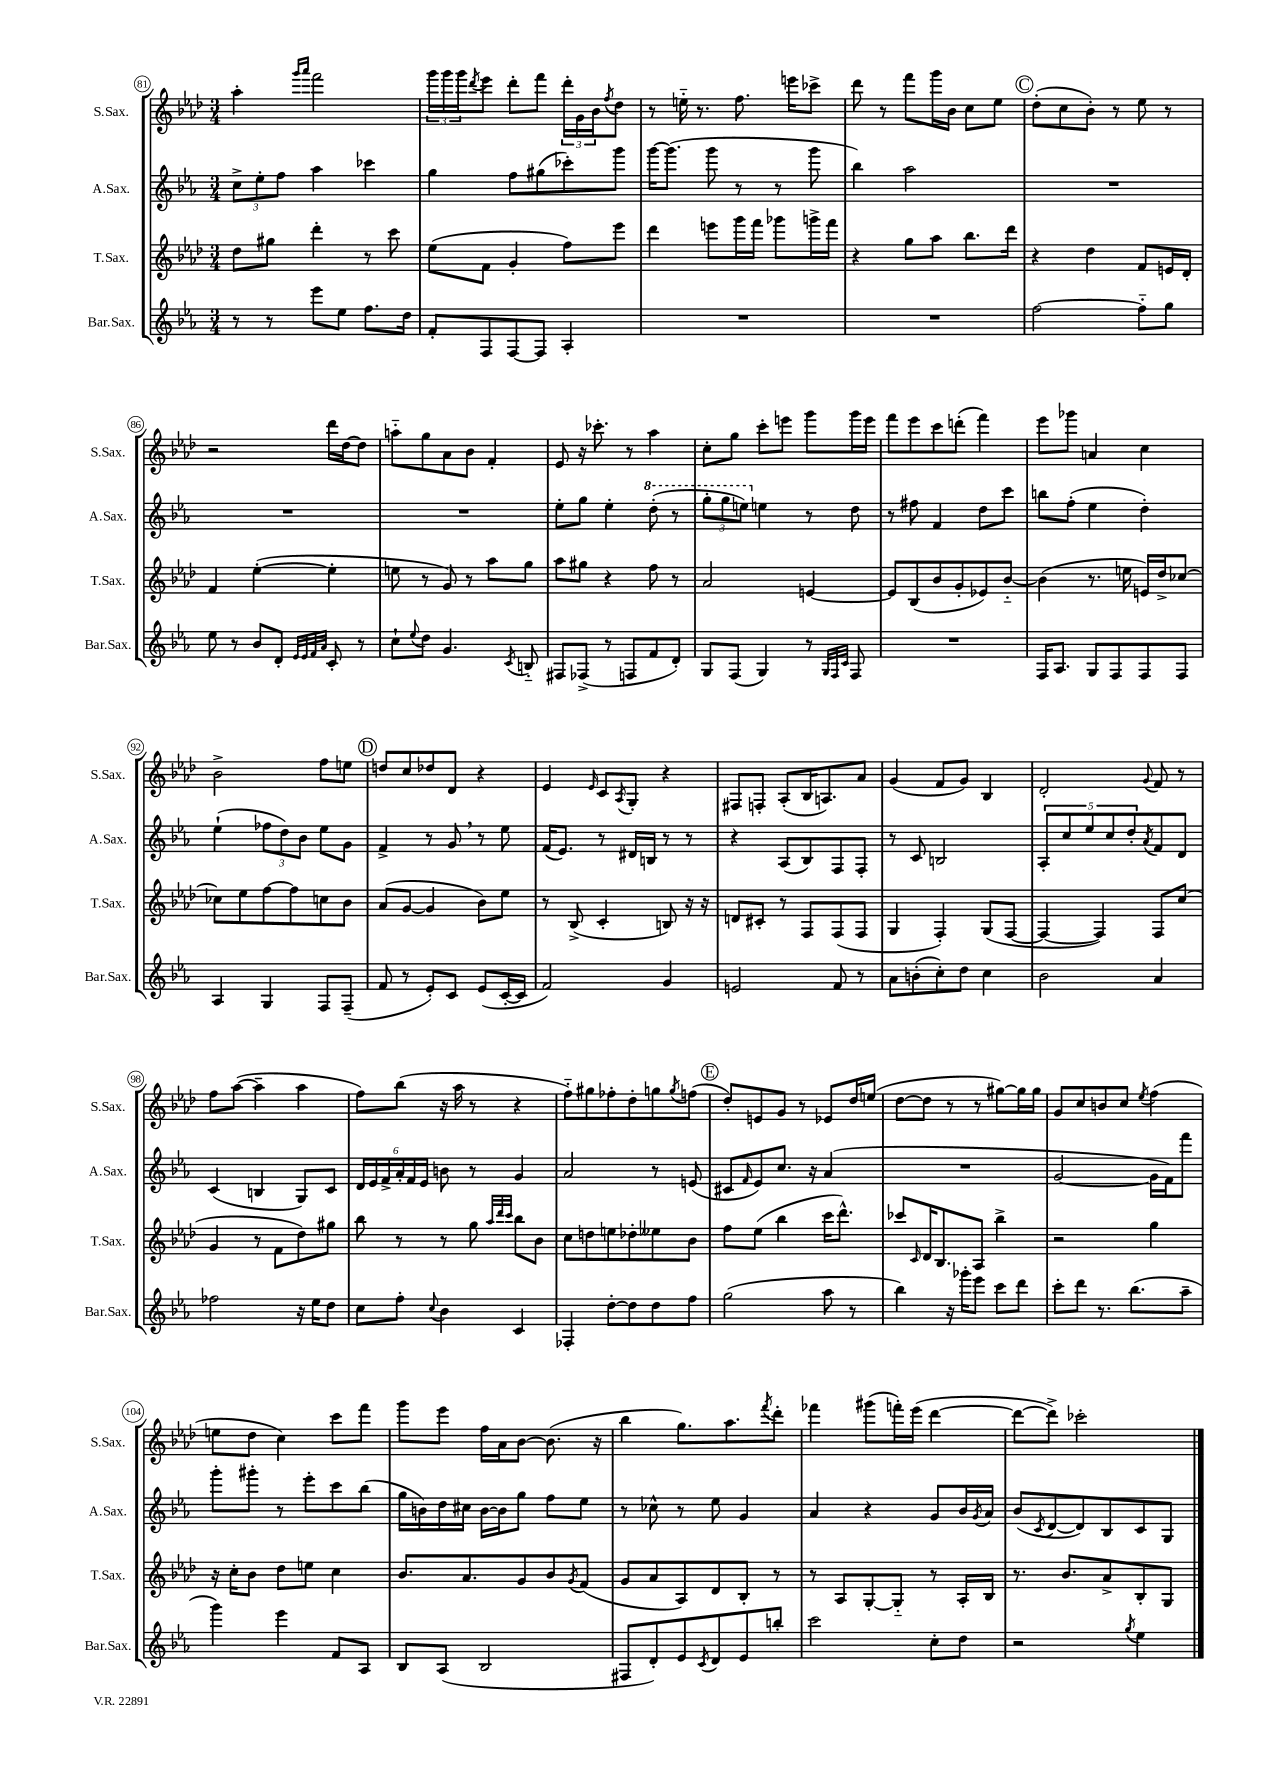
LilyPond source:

<<
\new StaffGroup <<
\new Staff = "s0" \with { instrumentName = "S.Sax." shortInstrumentName = "S.Sax." } {
    \clef treble \key aes \major \numericTimeSignature \time 3/4
    aes''4-. \grace { g'''16 aes'''16 } f'''2 |
    \tuplet 3/2 { g'''16 g'''16 g'''16 } \acciaccatura { des'''8 } ees'''8 des'''8-. f'''8 \tuplet 3/2 { des'''16-. g'16 bes'16 } \acciaccatura { f''8 } des''8 |
    r8 e''16-_ r8. f''8. e'''16 ces'''8-> |
    des'''8 r8 f'''8 g'''16 bes'16 c''8 ees''8 |
    \mark \markup { \circle "C" } des''8-.( c''8 bes'8-.) r8 ees''8 r8 |
    r2 des'''16 des''16~ des''8 |
    a''8-_ g''8 aes'8 bes'8 f'4-. |
    ees'8 r16 ces'''8.-. r8 aes''4 |
    c''8-. g''8 c'''8-. e'''8 g'''8 g'''16 e'''16 |
    f'''8 ees'''8 c'''8 d'''8-.( f'''4) |
    ees'''8 ges'''8 a'4 c''4 |
    bes'2-> f''8 e''8 |
    \mark \markup { \circle "D" } d''8 c''8 des''8 des'8 r4 |
    ees'4 \grace { ees'16 } c'8 \acciaccatura { aes8 } g8-. r4 |
    fis8 f8-. aes8-.( bes16 a8.) aes'8 |
    g'4( f'8 g'8) bes4 |
    des'2-. \appoggiatura { g'8 } f'8 r8 |
    f''8 aes''8~( aes''4-- aes''4 |
    f''8) bes''8( r16 aes''16 r8 r4 |
    f''8-_) gis''8 fes''8-. des''8-. g''8 \acciaccatura { g''8 } f''8( |
    \mark \markup { \circle "E" } des''8-.) e'8 g'8 r8 ees'8 des''16 e''16( |
    des''8~ des''8 r8 r8 gis''8~) gis''16 gis''16 |
    g'8 c''8 b'8 c''8 \acciaccatura { ees''8 } f''4( |
    e''8 des''8 c''4) c'''8 f'''8 |
    g'''8 ees'''8 f''16 aes'16 bes'8~ bes'8.( r16 |
    bes''4 g''8.) aes''8. \acciaccatura { f'''8 } des'''8-. |
    fes'''4 gis'''8( f'''16-.) ees'''16( des'''4~ |
    des'''8~ des'''8->) ces'''2-. \bar "|." |
}
\new Staff = "s1" \with { instrumentName = "A.Sax." shortInstrumentName = "A.Sax." } {
    \clef treble \key ees \major \numericTimeSignature \time 3/4
    \tuplet 3/2 { c''8-> ees''8-. f''8 } aes''4 ces'''4 |
    g''4 f''8 gis''8( ces'''8-.) g'''8 |
    g'''16~ g'''8.( g'''8 r8 r8 g'''8 |
    bes''4) aes''2 |
    \mark \markup { \circle "C" } R2. |
    R2. |
    R2. |
    ees''8-. g''8 ees''4-. \ottava #1 d'''8-.( r8 |
    \tuplet 3/2 { g'''8-. g'''8 e'''8) \ottava #0 } e''4 r8 d''8 |
    r8 fis''8 f'4 d''8 c'''8 |
    b''8 f''8-.( ees''4 d''4-.) |
    ees''4-!( \tuplet 3/2 { fes''8 d''8) bes'8 } ees''8 g'8 |
    \mark \markup { \circle "D" } f'4-> r8 g'8 \breathe r8 ees''8 |
    f'16( ees'8.) r8 dis'16 b16 r8 r8 |
    r4 aes8( bes8) f8 f8-. |
    r8 c'8 b2 |
    \tuplet 5/4 { aes8-. c''8 ees''8 c''8 d''8-. } \acciaccatura { aes'8 } f'8 d'8 |
    c'4( b4 g8) c'8 |
    \tuplet 6/4 { d'16 ees'16 f'16-> aes'16-. f'16 ees'16 } b'8 r8 g'4 |
    aes'2 r8 e'8( |
    \mark \markup { \circle "E" } cis'8 \grace { f'16 } ees'8) c''8. r16 aes'4( |
    R2. |
    g'2~ g'16 f'16) f'''8 |
    g'''8-. gis'''8-. r8 ees'''8-. c'''8 bes''8( |
    g''16 b'16) d''16 cis''16 b'16~ b'16 g''8 f''8 ees''8 |
    r8 ces''8-^ r8 ees''8 g'4 |
    aes'4 r4 g'8 bes'16 \acciaccatura { g'8 } aes'16 |
    bes'8( \acciaccatura { c'8 } d'8~ d'8) bes8 c'8 g8 \bar "|." |
}
\new Staff = "s2" \with { instrumentName = "T.Sax." shortInstrumentName = "T.Sax." } {
    \clef treble \key aes \major \numericTimeSignature \time 3/4
    des''8 gis''8 des'''4-. r8 c'''8 |
    ees''8( f'8 g'4-. f''8) ees'''8 |
    des'''4 e'''8 g'''16 f'''16 ges'''8 g'''16-> f'''16 |
    r4 g''8 aes''8 bes''8. des'''16 |
    \mark \markup { \circle "C" } r4 des''4 f'8 e'16 des'16-. |
    f'4 ees''4~-.( ees''4-. |
    e''8 r8 g'8) r8 aes''8 g''8 |
    aes''8 gis''8 r4 f''8 r8 |
    aes'2 e'4~ |
    e'8 bes8( bes'8 g'8-. ees'8) bes'8~-_ |
    bes'4( r8. e''16 e'16) des''16-> ces''8~ |
    ces''8 ees''8 f''8~ f''8 c''8 bes'8 |
    \mark \markup { \circle "D" } aes'8( g'8~ g'4 bes'8) ees''8 |
    r8 bes8->( c'4-. b8) r16 r16 |
    d'8 cis'8-. r8 f8 f8( f8 |
    g4 f4-.) g8( f8~ |
    f4~ f4) f8 c''8( |
    g'4 r8 f'8 des''8) gis''8 |
    bes''8 r8 r8 g''8 \grace { aes''32 des'''32 c'''32 } bes''8 bes'8 |
    c''8 d''8 e''8 des''8-. eeses''8 bes'8 |
    \mark \markup { \circle "E" } f''8 ees''8( bes''4 c'''16 des'''8.-^) |
    ces'''8 \grace { c'16 } des'16 bes8. aes8 bes''4-> |
    r2 g''4 |
    r16 c''16-. bes'8 des''8 e''8 c''4 |
    bes'8. aes'8. g'8 bes'8 \acciaccatura { g'8 } f'8( |
    g'8 aes'8 aes8) des'8 bes8-. r8 |
    r8 aes8 g8~-. g8-_ r8 aes16-. bes16 |
    r8. bes'8. aes'8-> bes8-. g8 \bar "|." |
}
\new Staff = "s3" \with { instrumentName = "Bar.Sax." shortInstrumentName = "Bar.Sax." } {
    \clef treble \key ees \major \numericTimeSignature \time 3/4
    r8 r8 ees'''8 ees''8 f''8. d''16 |
    f'8-. f8 f8~ f8 aes4-. |
    R2. |
    R2. |
    \mark \markup { \circle "C" } f''2~ f''8-_ g''8 |
    ees''8 r8 bes'8 d'8-. \grace { ees'32 ees'32 f'32 aes'32 } c'8-. r8 |
    c''8-! \appoggiatura { ees''8 } d''8 g'4. \acciaccatura { c'8 } b8-_ |
    fis8 fes8->( r8 f8 f'8 d'8-.) |
    g8 f8( g4) r8 \grace { g32 f32 c'32 } f8 |
    R2. |
    f16 aes8. g8 f8 f8 f8 |
    aes4 g4 f8 f8--( |
    \mark \markup { \circle "D" } f'8 r8 ees'8-.) c'8 ees'8( c'16~-. c'16 |
    f'2) g'4 |
    e'2 f'8 r8 |
    aes'8 b'8-.( c''8-.) d''8 c''4 |
    bes'2 aes'4 |
    fes''2 r16 ees''16 d''8 |
    c''8 f''8-. \appoggiatura { c''8 } bes'4 c'4 |
    fes4-. d''8~-. d''8 d''8 f''8 |
    \mark \markup { \circle "E" } g''2( aes''8 r8 |
    bes''4) r16 ges'''16-. ees'''8 c'''8 d'''8 |
    c'''8-. d'''8 r8. bes''8.( aes''8-- |
    g'''4) ees'''4 f'8 aes8 |
    bes8 aes8( bes2 |
    fis8 d'8-.) ees'8 \acciaccatura { c'8 } d'8 ees'8 b''8-. |
    c'''2 c''8-. d''8 |
    r2 \acciaccatura { g''8 } ees''4 \bar "|." |
}
>>
>>
\layout { \context { \Score currentBarNumber = #81 \override BarNumber.stencil = #(make-stencil-circler 0.1 0.3 ly:text-interface::print) } }
